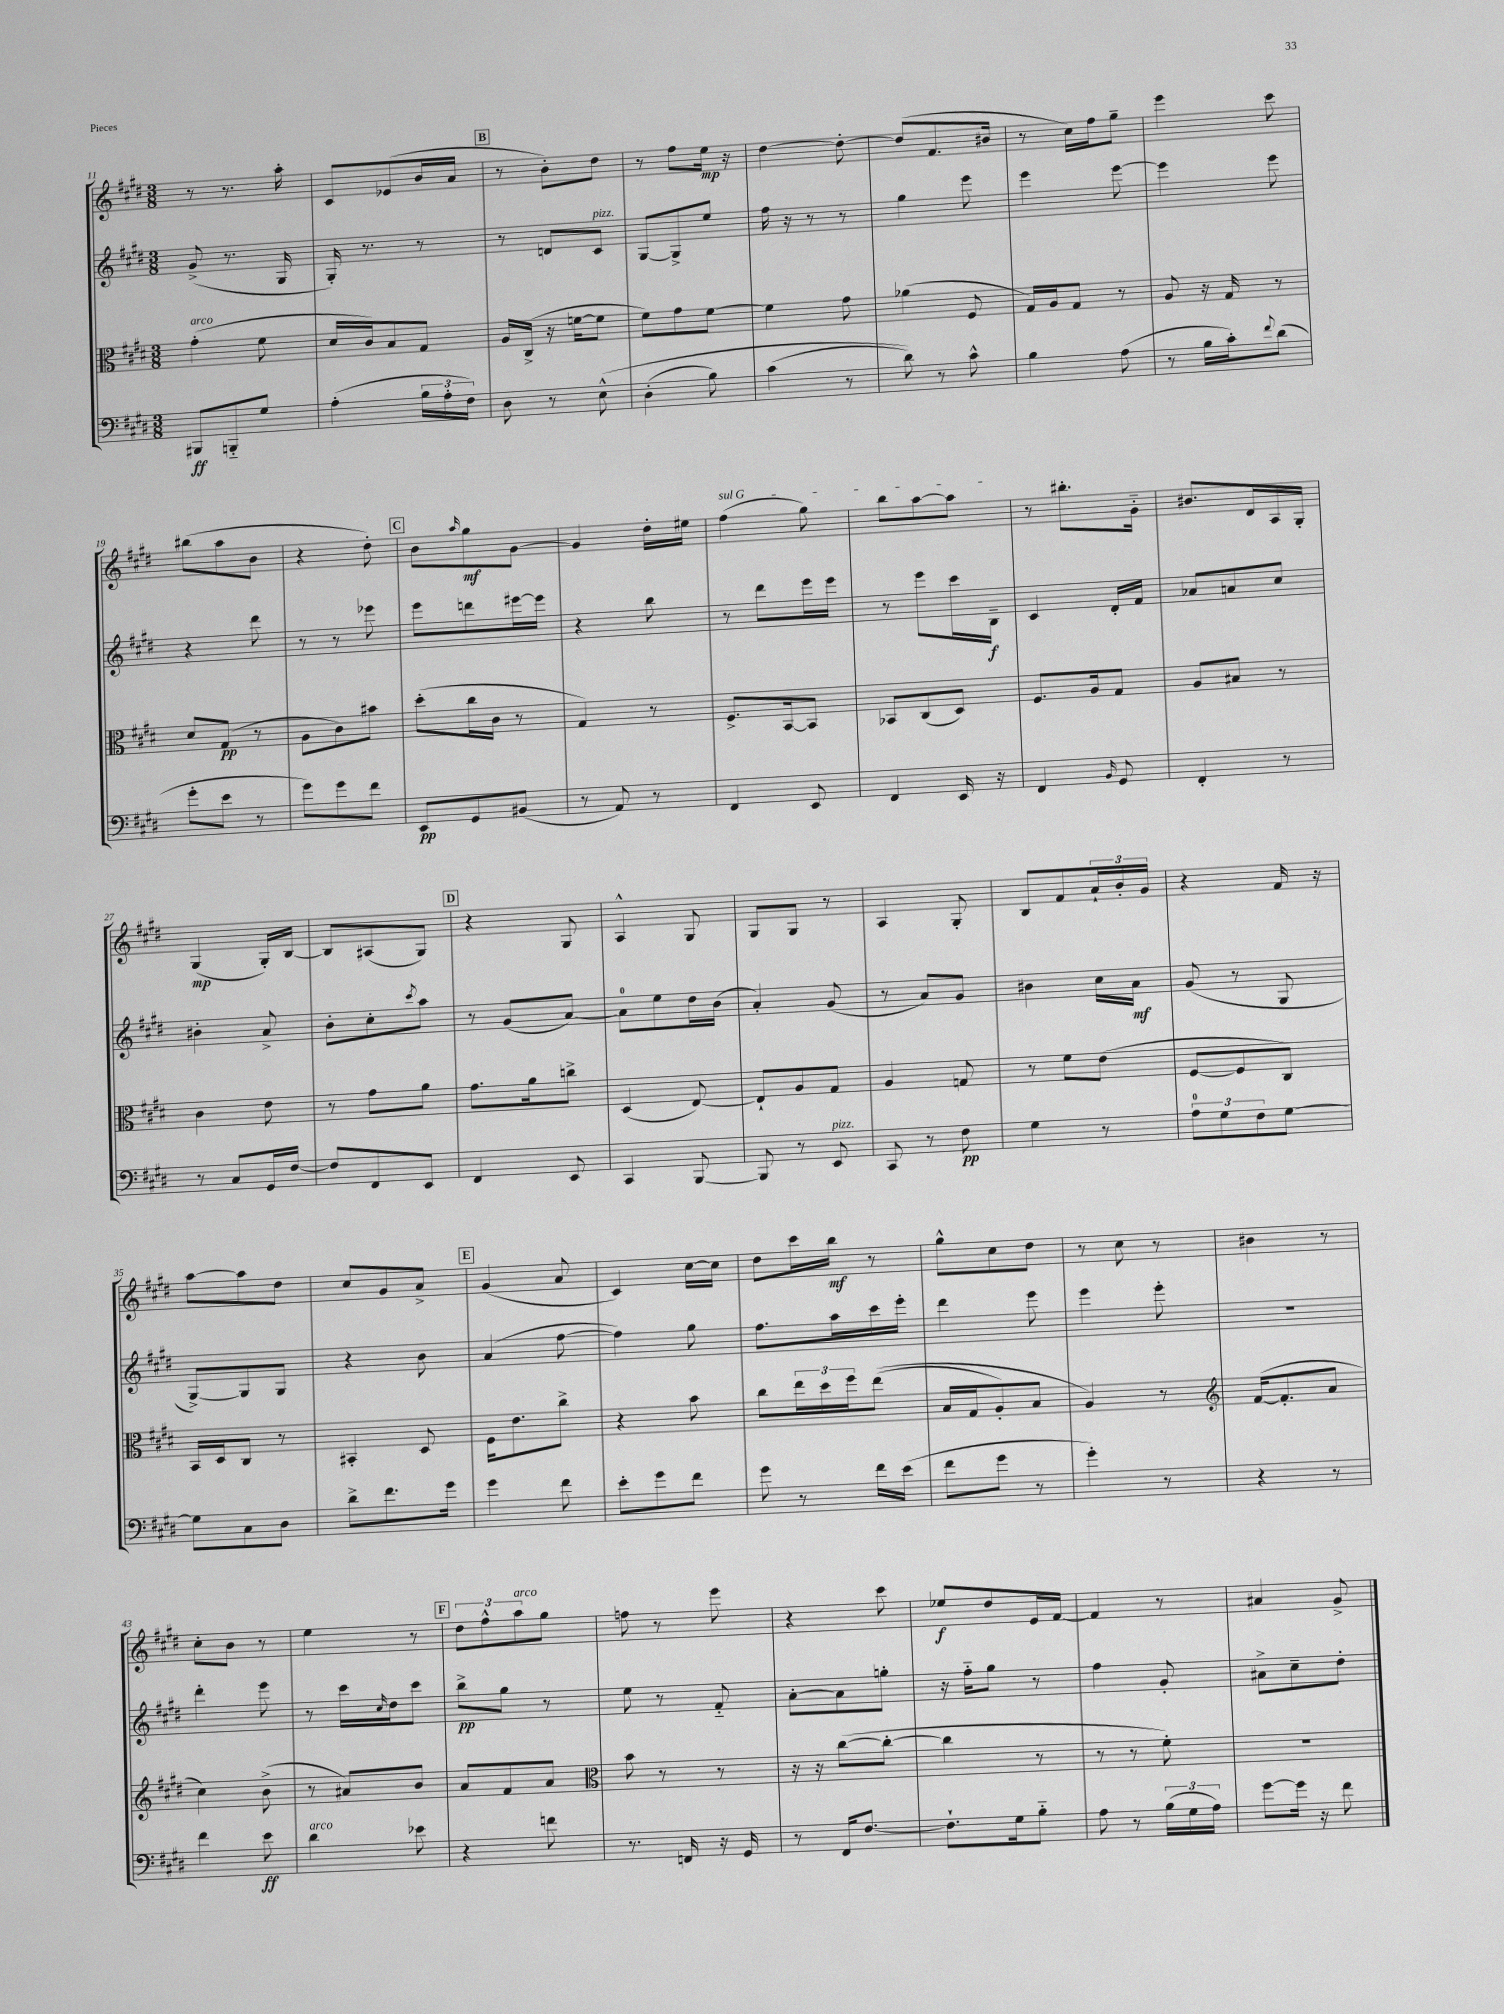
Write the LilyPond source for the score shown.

<<
\new StaffGroup <<
\new Staff = "s0" {
    \clef treble \key e \major \numericTimeSignature \time 3/8
    r8 r8. a''16-. |
    cis'8 ees'8( b'16 a'16 |
    \mark \markup { \box "B" } r8 b'8-.) dis''8 |
    r8 fis''8 e''16\mp r16 |
    dis''4~ dis''8~-. |
    dis''8( fis'8. bis'16 |
    r8 cis''16) fis''16 gis''8-- |
    e'''4 cis'''8 |
    bis''8( a''8 b'8 |
    r4 dis''8-.) |
    \mark \markup { \box "C" } b'8 \grace { a''16 } gis''8\mf gis'8~ |
    gis'4 dis''16-. eis''16 |
    \once \override TextSpanner.bound-details.left.text = \markup { \italic "sul G" } fis''4\startTextSpan( gis''8) |
    b''8 a''8~ a''8\stopTextSpan |
    r8 bis''8.-. gis'16-_ |
    bis'8. dis'16 a16 gis16-. |
    gis4\mp( gis16-.) b16~ |
    b8 ais8( gis8) |
    \mark \markup { \box "D" } r4 gis8 |
    a4-^ gis8 |
    gis8 gis8 r8 |
    a4 gis8-. |
    b8 fis'8 \tuplet 3/2 { a'16-! b'16-. gis'16 } |
    r4 fis'16 r16 |
    a''8~ a''8 dis''8 |
    cis''8 gis'8 a'8-> |
    \mark \markup { \box "E" } gis'4( a'8 |
    cis'4) cis''16~ cis''16 |
    dis''8 cis'''16 b''16\mf r8 |
    gis''8-^ cis''8 dis''8 |
    r8 cis''8 r8 |
    bis'4 r8 |
    cis''8-. b'8 r8 |
    e''4 r8 |
    \mark \markup { \box "F" } \tuplet 3/2 { dis''8 fis''8-^ a''8^\markup { \italic "arco" } } gis''8 |
    f''8 r8 e'''8 |
    r4 cis'''8 |
    ees''8\f dis''8 e'16 fis'16~ |
    fis'4 r8 |
    ais'4 gis'8-> \bar "|." |
}
\new Staff = "s1" {
    \clef treble \key e \major \numericTimeSignature \time 3/8
    gis'8->( r8. gis16 |
    gis16-.) r8. r8 |
    \mark \markup { \box "B" } r8 d'8 cis'8^\markup { \italic "pizz." } |
    gis8~ gis8-> e''8 |
    fis''16 r16 r8 r8 |
    gis''4 e'''8 |
    e'''4 e'''8~ |
    e'''4 e'''8 |
    r4 dis'''8 |
    r8 r8 ees'''8 |
    \mark \markup { \box "C" } e'''8 d'''8 eis'''16~ eis'''16 |
    r4 b''8 |
    r8 dis'''8 e'''16 e'''16 |
    r8 e'''8 cis'''16 b16--\f |
    cis'4 dis'16-. fis'16 |
    aes'8 a'8 cis''8 |
    bis'4-. a'8-> |
    b'8-. cis''8-. \acciaccatura { cis'''8 } a''8 |
    \mark \markup { \box "D" } r8 gis'8( a'8~) |
    a'8-0 e''8 dis''16 b'16( |
    a'4-.) gis'8( |
    r8 a'8) gis'8 |
    bis'4 cis''16 a'16\mf |
    gis'8( r8 gis8 |
    gis8~->) gis8 gis8 |
    r4 b'8 |
    \mark \markup { \box "E" } a'4( fis''8~ |
    fis''4) gis''8 |
    fis''8. a''16 cis'''16 e'''16-. |
    dis'''4 e'''8 |
    e'''4 e'''8-. |
    R4. |
    dis'''4-. e'''8 |
    r8 cis'''16 \grace { cis''16 } dis''16 cis'''8 |
    \mark \markup { \box "F" } b''8->\pp gis''8 r8 |
    e''8 r8 fis'8-_ |
    a'8~-. a'8 g''8-. |
    r16 fis''16-_ gis''8 r8 |
    fis''4 gis'8-. |
    ais'8-> cis''8-- dis''8-. \bar "|." |
}
\new Staff = "s2" {
    \clef alto \key e \major \numericTimeSignature \time 3/8
    gis'4-.^\markup { \italic "arco" }( fis'8 |
    dis'16 cis'16) b8 gis8 |
    \mark \markup { \box "B" } a16 cis16->( r16 f'16~ f'8 |
    fis'8) gis'8 fis'8~ |
    fis'4 gis'8 |
    aes'4( fis8 |
    gis16) a16 gis8 r8 |
    a8 r16 gis16 r8 |
    dis'8 gis8\pp( r8 |
    a8 cis'8) bis'8 |
    \mark \markup { \box "C" } dis''8-.( cis''16 cis'16 r8 |
    gis4) r8 |
    fis8.-> b,16~ b,8 |
    bes,8 cis8( dis8) |
    fis8. a16 gis8 |
    a8 bis8 r8 |
    cis'4 e'8 |
    r8 gis'8 a'8 |
    \mark \markup { \box "D" } gis'8. a'16 c''8-> |
    dis4( e8~) |
    e8-! a8 gis8 |
    a4 g8 |
    r8 fis'8 e'8( |
    fis8~ fis8 cis8) |
    b,16 dis16 cis8 r8 |
    bis,4-. dis8 |
    \mark \markup { \box "E" } fis16 e'8. cis''8-> |
    r4 b'8 |
    cis''8 \tuplet 3/2 { e''16 dis''16 fis''16 } e''8(\( |
    b16 gis16 a8-.) b8 |
    a4\) r8 |
    \clef treble fis'16~( fis'8.-. a'8 |
    cis''4) b'8->( |
    r8 ais'8) b'8 |
    \mark \markup { \box "F" } a'8 fis'8 a'8 |
    \clef alto b'8 r8 r8 |
    r16 r16 cis''8~( cis''8~-. |
    cis''4 r8 |
    r8 r8 fis'8-.) |
    R4. \bar "|." |
}
\new Staff = "s3" {
    \clef bass \key e \major \numericTimeSignature \time 3/8
    bis,,8\ff b,,8-_ gis8 |
    a4-.( \tuplet 3/2 { b16 a16-. fis16) } |
    \mark \markup { \box "B" } dis8 r8 e8-^\( |
    dis4-.( b8) |
    cis'4( r8 |
    dis'8)\) r8 cis'8-^ |
    b4 a8( |
    r8 b16 cis'16-.) \appoggiatura { fis'8 } dis'8( |
    gis'8-. e'8 r8 |
    gis'8) gis'8 fis'8 |
    \mark \markup { \box "C" } e,8\pp gis,8 bis,8( |
    r8 a,8) r8 |
    fis,4 e,8 |
    fis,4 e,16 r16 |
    fis,4 \grace { b,16 } gis,8 |
    fis,4-. r8 |
    r8 cis8 gis,16 fis16~ |
    fis8 fis,8 e,8 |
    \mark \markup { \box "D" } fis,4 e,8 |
    cis,4 b,,8~ |
    b,,8 r8 e,8^\markup { \italic "pizz." } |
    cis,8 r8 fis8\pp |
    gis4 r8 |
    \tuplet 3/2 { a8-0 gis8 fis8 } gis8~ |
    gis8 cis8 dis8 |
    dis'8-> fis'8. gis'16 |
    \mark \markup { \box "E" } gis'4 fis'8 |
    e'8-. gis'8 fis'8 |
    gis'8 r8 fis'16 e'16( |
    fis'8 gis'8 r8 |
    gis'4-.) r8 |
    r4 r8 |
    fis'4 e'8\ff |
    dis'4^\markup { \italic "arco" } ees'8 |
    \mark \markup { \box "F" } r4 f'8 |
    r8. f,16 r16 gis,16 |
    r8 fis,16 fis8.~ |
    fis8.-! gis16 b8-_ |
    a8 r8 \tuplet 3/2 { b16( gis16 a16) } |
    gis'8~ gis'16 r16 fis'8 \bar "|." |
}
>>
>>
\layout { \context { \Score currentBarNumber = #11 } }
